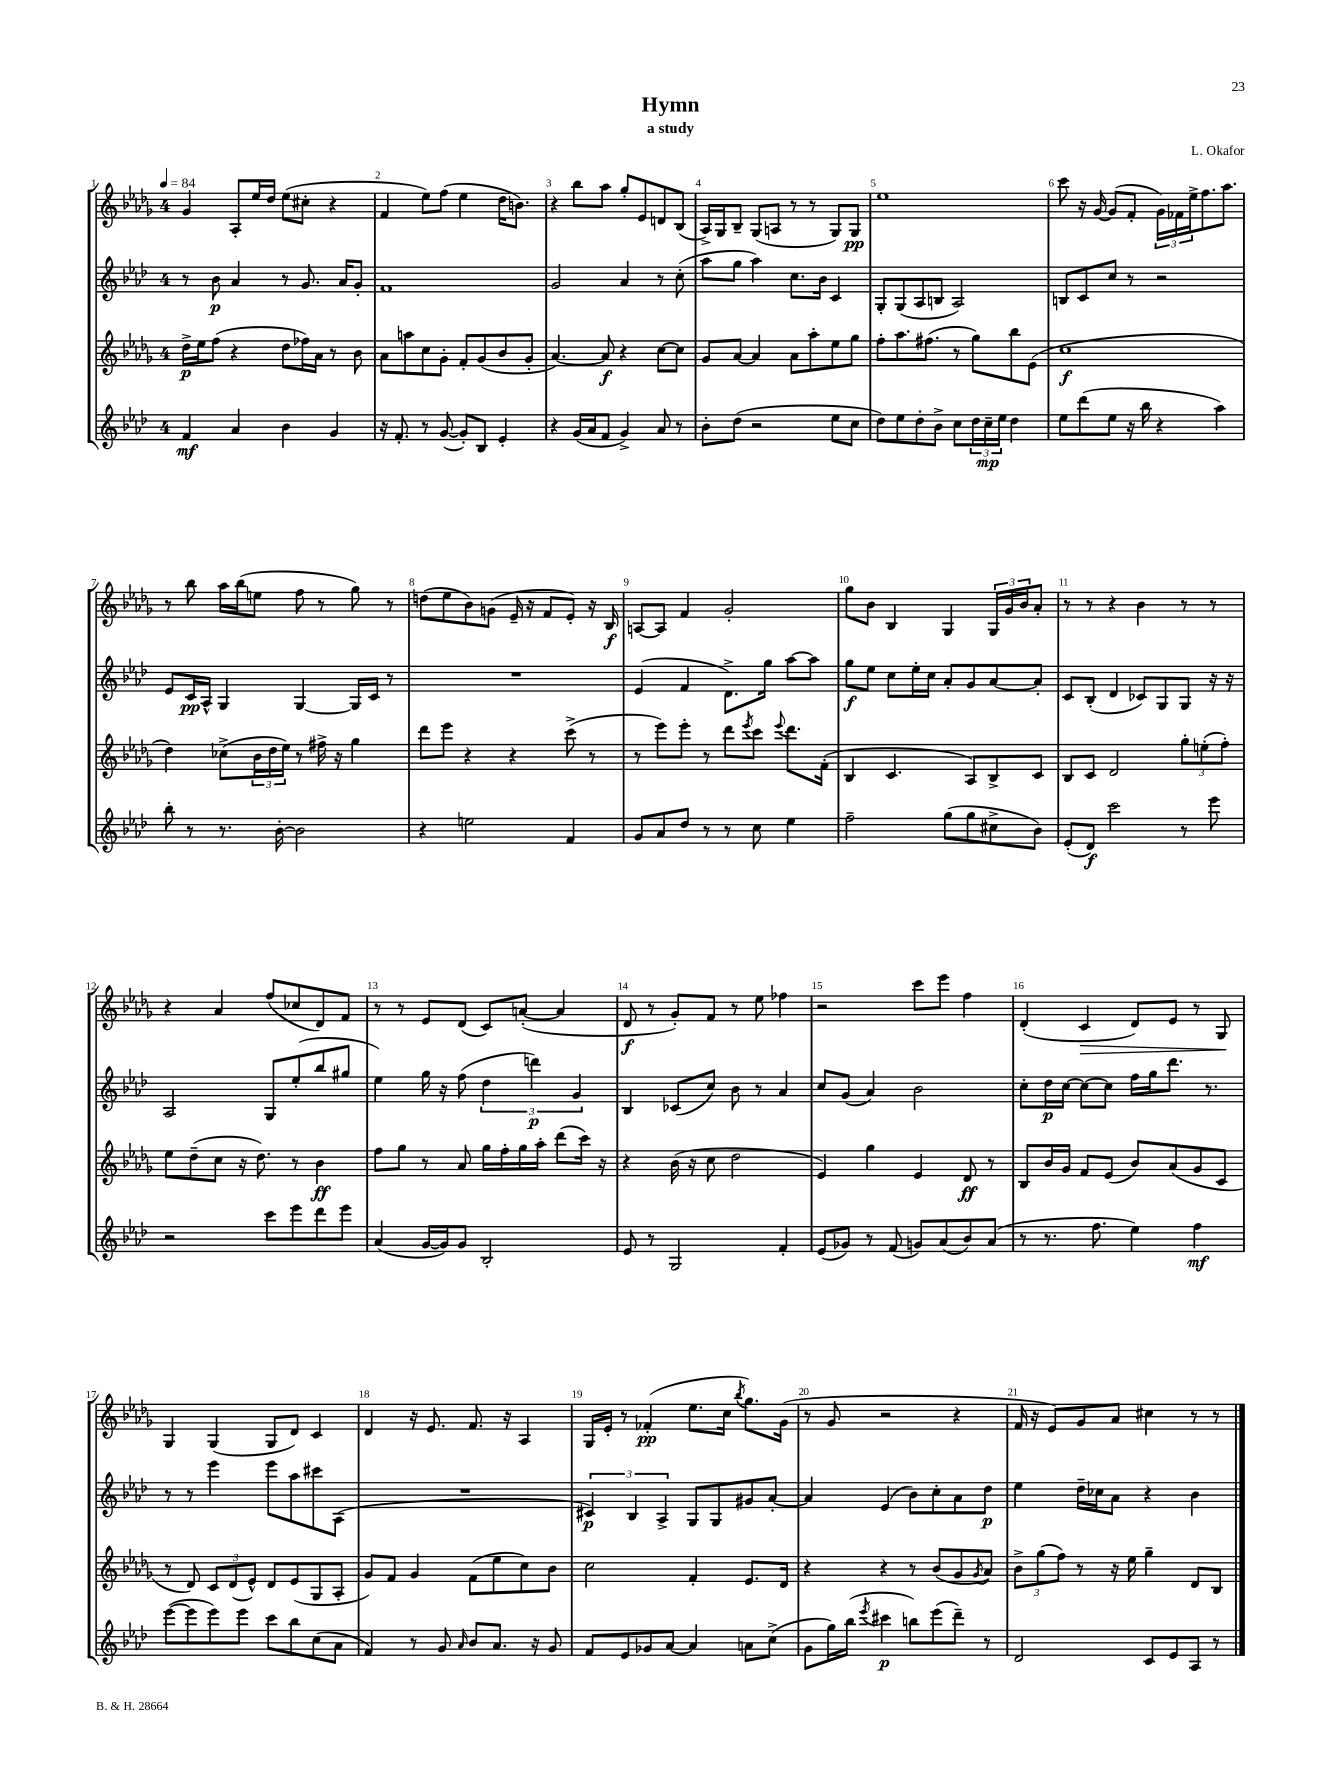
\header { title = "Hymn" composer = "L. Okafor" subtitle = "a study" }
<<
\new StaffGroup <<
\new Staff = "s0" {
    \clef treble \key des \major \once \override Staff.TimeSignature.style = #'single-digit \time 4/4 \tempo 4 = 84
    ges'4 aes8-. ees''16 des''16 ees''8( cis''8-. r4 |
    f'4 ees''8) f''8( ees''4 des''16 b'8.) |
    r4 bes''8 aes''8 ges''8-. ees'8 d'8 bes8( |
    aes16->) ges16 bes8-- ges8( a8 r8 r8 ges8) ges8\pp |
    ees''1 |
    c'''8 r16 ges'16~ ges'8( f'8-. \tuplet 3/2 { ges'16) fes'16 ees''16-> } f''8. aes''8. |
    r8 bes''8 aes''16 bes''16( e''8 f''8 r8 ges''8) r8 |
    d''8( ees''8 bes'8) g'8( ees'16-- r16 f'8 ees'8-.) r16 bes16\f |
    a8~ a8 f'4 ges'2-. |
    ges''8 bes'8 bes4 ges4 \tuplet 3/2 { ges16 ges'16 bes'16 } aes'8-. |
    r8 r8 r4 bes'4 r8 r8 |
    r4 aes'4 f''8( ces''8 des'8) f'8 |
    r8 r8 ees'8 des'8( c'8) a'8~-.( a'4 |
    des'8\f r8 ges'8-.) f'8 r8 ees''8 fes''4 |
    r2 c'''8 ees'''8 f''4 |
    des'4-.( c'4\> des'8) ees'8 r8 ges8\! |
    ges4 ges4( ges8 des'8) c'4 |
    des'4 r16 ees'8. f'8. r16 aes4 |
    ges16 ees'16-. r8 fes'4-.\pp( ees''8. c''16 \acciaccatura { bes''8 } ges''8.) ges'16( |
    r8 ges'8 r2 r4 |
    f'16 r16 ees'8) ges'8 aes'8 cis''4 r8 r8 \bar "|." |
}
\new Staff = "s1" {
    \clef treble \key aes \major \once \override Staff.TimeSignature.style = #'single-digit \time 4/4
    r8 bes'8\p aes'4 r8 g'8. aes'16 g'8-. |
    f'1 |
    g'2 aes'4 r8 c''8-.( |
    aes''8 g''8 aes''4) c''8. bes'16 c'4 |
    g8-. g8( aes8 b8 aes2) |
    b8 c'8 c''8 r8 r2 |
    ees'8 c'16\pp aes16-^ g4 g4~ g16 c'16 r8 |
    R1 |
    ees'4( f'4 des'8.->) g''16 aes''8~ aes''8 |
    g''8\f ees''8 c''8 ees''16-. c''16 aes'8-. g'8 aes'8~ aes'8-. |
    c'8 bes8-.( des'4 ces'8) g8 g8 r16 r16 |
    aes2 g8 ees''8-.( bes''8 gis''8 |
    ees''4) g''16 r16 f''8( \tuplet 3/2 { des''4 d'''4\p) g'4 } |
    bes4 ces'8( c''8) bes'8 r8 aes'4 |
    c''8 g'8( aes'4) bes'2 |
    c''8-. des''16\p c''16~ c''8~ c''8 f''16 g''16 des'''8. r8. |
    r8 r8 ees'''4 ees'''8 aes''8 cis'''8 aes8( |
    R1 |
    \tuplet 3/2 { cis'4\p) bes4 aes4-> } g8 g8 gis'8 aes'8~-. |
    aes'4 ees'4( bes'8) c''8-. aes'8 des''8\p |
    ees''4 des''16-- ces''16 aes'8 r4 bes'4 \bar "|." |
}
\new Staff = "s2" {
    \clef treble \key des \major \once \override Staff.TimeSignature.style = #'single-digit \time 4/4
    des''16->\p ees''16 f''8( r4 des''8 fes''16) aes'16 r8 bes'8 |
    aes'8 a''8 c''8 ges'8-. f'8-. ges'8( bes'8 ges'8-. |
    aes'4.~) aes'8\f r4 c''8~ c''8 |
    ges'8 aes'8~ aes'4 aes'8 aes''8-. ees''8 ges''8 |
    f''8-. aes''8. fis''8.( r8 ges''8) bes''8 ees'8( |
    c''1\f |
    des''4) ces''8->( \tuplet 3/2 { bes'16 des''16 ees''16) } r8 fis''16-> r16 ges''4 |
    des'''8 ees'''8 r4 r4 c'''8->( r8 |
    r8 ees'''8) ees'''8-. r8 des'''8 \acciaccatura { ees'''8 } c'''8 \appoggiatura { ees'''8 } des'''8. f'16-.( |
    bes4 c'4. aes8) bes8-> c'8 |
    bes8 c'8 des'2 \tuplet 3/2 { ges''8-. e''8-.( f''8-.) } |
    ees''8 des''8--( c''8 r16 des''8.) r8 bes'4\ff |
    f''8 ges''8 r8 aes'8 ges''16 f''16-. ges''16 aes''16-. des'''8( c'''16) r16 |
    r4 bes'16( r16 c''8 des''2 |
    ees'4) ges''4 ees'4 des'8\ff r8 |
    bes8 bes'16 ges'16 f'8 ees'8( bes'8) aes'8( ges'8 c'8 |
    r8 des'8) \tuplet 3/2 { c'8 des'8( ees'8-^) } des'8 ees'8( ges8 aes8-. |
    ges'8) f'8 ges'4 f'8( ees''8 c''8) bes'8 |
    c''2 f'4-. ees'8. des'16 |
    r4 r4 r8 bes'8( ges'8 \acciaccatura { ges'8 } aes'8) |
    \tuplet 3/2 { bes'8-> ges''8( f''8) } r8 r16 ees''16 ges''4-- des'8 bes8 \bar "|." |
}
\new Staff = "s3" {
    \clef treble \key aes \major \once \override Staff.TimeSignature.style = #'single-digit \time 4/4
    f'4\mf aes'4 bes'4 g'4 |
    r16 f'8.-. r8 g'8~( g'8-.) bes8 ees'4-. |
    r4 g'16( aes'16 f'8 g'4->) aes'8 r8 |
    bes'8-. des''8( r2 ees''8 c''8 |
    des''8) ees''8 des''8-. bes'8-> c''8 \tuplet 3/2 { des''16 c''16--\mp ees''16 } des''4 |
    ees''8 des'''8( ees''8 r16 bes''16 r4 aes''4) |
    bes''8-. r8 r8. bes'16~-. bes'2 |
    r4 e''2 f'4 |
    g'8 aes'8 des''8 r8 r8 c''8 ees''4 |
    f''2-- g''8( g''8 cis''8-> bes'8) |
    ees'8-.( des'8\f) c'''2 r8 ees'''8 |
    r2 c'''8 ees'''8 des'''8 ees'''8 |
    aes'4( g'16~ g'16) g'8 bes2-. |
    ees'8 r8 g2 f'4-. |
    ees'8( ges'8) r8 f'8( g'8) aes'8( bes'8) aes'8( |
    r8 r8. f''8. ees''4) f''4\mf |
    ees'''8~( ees'''8 ees'''8) ees'''8 c'''8 bes''8 c''8( aes'8 |
    f'4) r8 g'8 \grace { aes'16 } bes'8 aes'8. r16 g'8 |
    f'8 ees'8 ges'8 aes'8~ aes'4 a'8 c''8->( |
    g'8 g''16) bes''16( \acciaccatura { ees'''8 } cis'''4\p b''8) ees'''8( des'''8--) r8 |
    des'2 c'8 ees'8 aes8 r8 \bar "|." |
}
>>
>>
\layout { \context { \Score \override BarNumber.break-visibility = ##(#f #t #t) barNumberVisibility = #all-bar-numbers-visible } }
